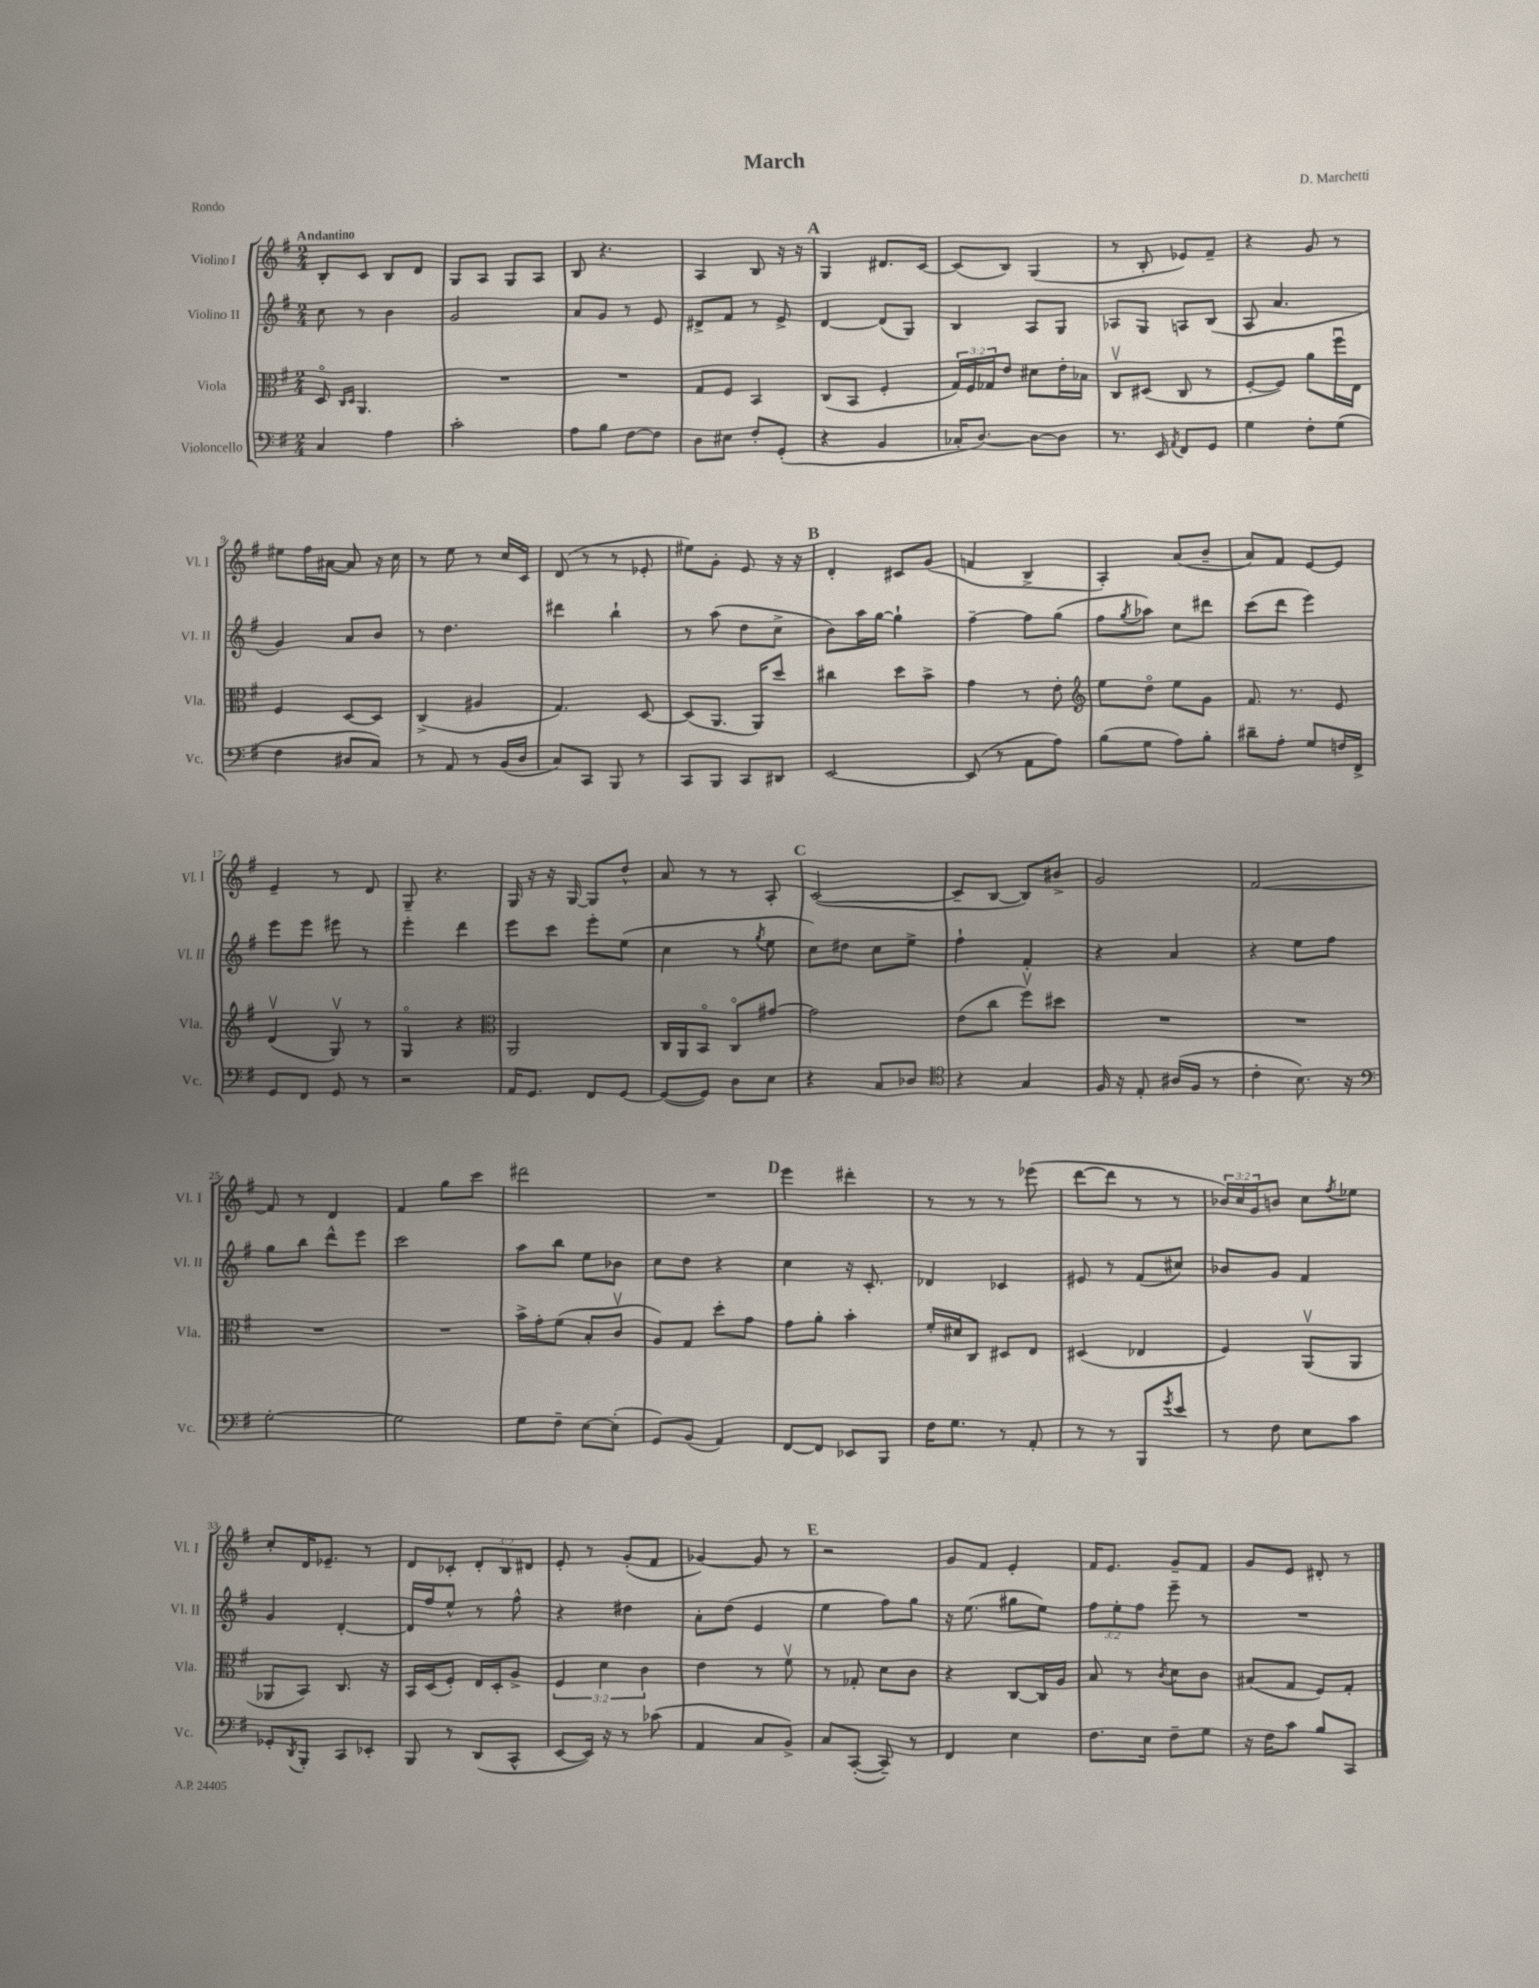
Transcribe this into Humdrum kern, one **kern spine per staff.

**kern	**kern	**kern	**kern
*part4	*part3	*part2	*part1
*staff4	*staff3	*staff2	*staff1
*I"Violoncello	*I"Viola	*I"Violino II	*I"Violino I
*I'Vc.	*I'Vla.	*I'Vl. II	*I'Vl. I
*clefF4	*clefC3	*clefG2	*clefG2
*k[f#]	*k[f#]	*k[f#]	*k[f#]
*M2/4	*M2/4	*M2/4	*M2/4
=1	=1	=1	=1
!	!	!	!LO:TX:a:B:t=Andantino
4C/	8D/	8cc\	8B'/L
.	16qqC/LL	.	.
.	16qqD/JJ	.	.
.	4.AA/	8r	8c/J
4A\	.	4b\	8B/L
.	.	.	8d/J
=2	=2	=2	=2
2c'\	2r	2g/	8G/L
.	.	.	8A/J
.	.	.	8G/L
.	.	.	8A/J
=3	=3	=3	=3
8A\L	2r	8a/L	8B/
8B\J	.	8g/J	4.r
[8F#\L	.	8r	.
8F#\J]	.	8e/	.
=4	=4	=4	=4
8D\L	8G/L	8d#X^/L	4A/
8E#X\J	8F#/J	8f#/J	.
8F#'/L	4BB/	8r	8B/
(8GG'/J	.	8e^/	16r
.	.	.	16r
!!LO:REH:place=s1:t=A
=5	=5	=5	=5
4r	(8C/L	[4d/	4G/
.	8BB/J	.	.
4BB/	4F#'/	(8d/L]	8.d#X/L
.	.	8G/J)	.
.	.	.	[16c/Jk
=6	=6	=6	=6
16C-X'/KL	24G/LL)	4B/	(8c/L]
.	24F#/	.	.
[8.D/J)	.	.	.
.	24G-X/J	.	.
.	8e/J	.	8B/J)
8D\L_	8d#X\L	8A/L	(4G/
8D\J]	16e'\L	8G/J	.
.	16B-X\JJ	.	.
=7	=7	=7	=7
8.r	8Cv/L	8A-X/L	8r
.	(8D#X/J	8G/J	8B'/
16EE/	.	.	.
8qAA/	.	.	.
8FF#/L	8C/	8An/L	8e-X/L)
8GG/J	8r	(8B/J	8f#~/J
=8	=8	=8	=8
4G\	[8F#'/L	8A/	4r
.	8F#/J])	4.a/	.
8F#'\L	8a\L	.	8g/
(8G\J	16ff#u\L	.	8r
.	16E\JJ	.	.
!!LO:LB:g=z
=9	=9	=9	=9
4F#\	4F#/	4g/)	8ee#X\L
.	.	.	16ff#\L
.	.	.	[16a#X\JJ
8D#X/L	[8D/L	8a/L	8a#/]
8C/J)	8D/J]	8b/J	16r
.	.	.	16cc\
=10	=10	=10	=10
8r	(4C^/	8r	8r
8AA/	.	4.dd\	8ee\
8r	4A#X/	.	8r
(16BB/LL	.	.	16cc/LL
16D/JJ	.	.	16c/JJ
=11	=11	=11	=11
8C/L)	4.G/)	4ddd#X\	(8d/
8CC/J	.	.	8r
8BBB/	.	4bb`\	8r
8r	[8D/	.	8e-X'/
=12	=12	=12	=12
8CC/L	(8D/L]	8r	8ee#X\L)
8BBB/J	8.AA/J	(8aa\	8g'\J
8CC/L	.	8dd\L	8e/
.	16AA/KL)	.	.
8DD#X/J	8dd/J	8cc^\J	16r
.	.	.	16r
!!LO:REH:place=s1:t=B
=13	=13	=13	=13
[2EE/	4cc#X\	8b\L)	4d'/
.	.	16aa\L	.
.	.	[16gg\JJ	.
.	8dd\L	4gg`\]	8c#X/L
.	8b^\J	.	(8g/J
=14	=14	=14	=14
(8EE/]	4g\	[4ff#~\	4fn/
8r	.	.	.
8AA\L	8r	8ff#\L]	4B^/
8A\J)	8e'\	(8gg\J	.
=15	=15	=15	=15
*	*clefG2	*	*
(8B\L	8ee\L	8ff#\L	4A'/)
.	.	8qgg/	.
8G\J	8dd\J	8aa-X\J)	.
8A\L)	8ee\L	8cc\L	(8a/L
8B'\J	8g\J	8ddd#X\J	8b~/J
=16	=16	=16	=16
8d#X~\L	8.f#/	(8ccc\L	8a/L)
8A'\J	.	8ddd\J	8f#/J
.	8.r	.	.
8G/L	.	4eee\)	[8e/L
16Fn/L	8e/	.	8e/J]
16FF#^/JJ	.	.	.
!!LO:LB:g=z
=17	=17	=17	=17
8GG/L	(4dv/	8eee\L	4e~/
8FF#/J	.	8eee\J	.
8GG/	8Gv/)	8eee#X\	8r
8r	8r	8r	8d/
=18	=18	=18	=18
2r	4G/	4eee'\	8G~/
.	.	.	4.r
.	4r	4ddd\	.
=19	=19	=19	=19
*	*clefC3	*	*
16AA/KL	2AA/	8eee\L	16G/
8.GG/J	.	.	16r
.	.	8ccc\J	16r
.	.	.	[16G/
8FF#/L	.	8eee'\L	8G/L]
[8GG/J	.	(8ee\J	8dd^^/J
=20	=20	=20	=20
(8GG/L_	16C/LL	4cc\	8a/
.	16AA/J	.	.
8GG/J])	8BB/J	.	8r
8D\L	8C/L	8r	8r
.	.	8qgg/	.
8E\J	[8g#X/J	8ee\	8A'/
!!LO:REH:place=s1:t=C
=21	=21	=21	=21
4r	2g#\]	8cc\L)	([2c/
.	.	8dd#X\J	.
8C/L	.	8cc\L	.
8D-X/J	.	8ee^\J	.
=22	=22	=22	=22
*clefC4	*	*	*
4r	(8e\L	4ff#`\	8c~/L]
.	8cc\J	.	[8B/J
4G/	8ff#v\L)	4f#'/	8B/L])
.	8dd#X\J	.	8b#X^/J
=23	=23	=23	=23
16F#/	2r	4r	2g/
16r	.	.	.
8E'/	.	.	.
(16A#X/LL	.	4a/	.
16F#/JJ	.	.	.
8r	.	.	.
=24	=24	=24	=24
4c'\	2r	4r	[2f#/
8.B\)	.	8ee\L	.
.	.	8ff#\J	.
16r	.	.	.
!!LO:LB:g=z
=25	=25	=25	=25
*clefF4	*	*	*
[2G'\	2r	8gg\L	8f#/]
.	.	8bb\J	8r
.	.	8ddd^^\L	4d/
.	.	8eee\J	.
=26	=26	=26	=26
2G\]	2r	2ccc\	4f#/
.	.	.	8gg\L
.	.	.	8ccc\J
=27	=27	=27	=27
8G\L	16b^\LL	8aa\L	2ddd#X\
.	16g'\J	.	.
8F#~\J	(8f#\J	8bb\J	.
[8E\L	8B'/L	8ee\L	.
(8E'\J]	8cv/J	8b-X\J	.
=28	=28	=28	=28
8GG/L)	8A/L)	8cc\L	2r
(8BB/J	8G/J	8dd\J	.
4AA/)	8dd'\L	4r	.
.	8g\J	.	.
!!LO:REH:place=s1:t=D
=29	=29	=29	=29
[8FF#/L	8g\L	4cc\	4eee\
8FF#/J]	8a'\J	.	.
8EE-X/L	4b'\	16r	4ddd#X'\
.	.	8.c'/	.
8BBB/J	.	.	.
=30	=30	=30	=30
16F#\KL	16f#'/LL	4d-X/	8r
8.G\J	16d#X/J	.	.
.	8C/J	.	8r
8r	8D#X/L	4c-X/	8r
8AA'/	8E/J	.	(8eee-X\
=31	=31	=31	=31
8r	(4D#X/	8e#X/	[8ddd\L
8r	.	8r	8ddd\J]
8BBB/L	4E-X/	(8f#/L	8r
8qg/	.	.	.
8e/J	.	8cc#X/J)	8r
=32	=32	=32	=32
8r	4F#/)	8b-X/L	24b-X/LL)
.	.	.	24cc/
.	.	.	24g/J
8F#\	.	8g/J	8bn/J
8E\L	(8AAv/L	4f#/	8cc\L
.	.	.	8qff#/
8c\J	8AA/J	.	8ee-X\J
!!LO:LB:g=z
=33	=33	=33	=33
8GG-X'/L	8AA-X/L	4g/	8cc'/L
8qDD/	.	.	.
8BBB'/J	8BB/J)	.	16d/K
.	.	.	8.e-X~/J
8CC/L	8.C/	[4d'/	.
8EE-X'/J	.	.	8r
.	16r	.	.
=34	=34	=34	=34
8BBB/	16BB/LL	16d/LL]	8d/L
.	(16D/J	16ff#/J	.
8r	8F#'/J)	8ee^^/J	8c-X'/J
(8DD/L	16E/LL	8r	12d'/L
.	16D'/J	.	.
.	.	.	12B/
8CC^^/J	8A^/J	8ff#^^\	.
.	.	.	12d#X/J
=35	=35	=35	=35
[8EE/L	6F#/	4r	8e'/
16EE/Jk])	.	.	8r
.	6d\	.	.
16r	.	.	.
8r	.	4dd#X\	(8g'/L
.	6c\	.	.
(8c-X\	.	.	8f#/J
=36	=36	=36	=36
4AA/	4e\	8a'\L	[4g-X/)
.	.	(8dd\J	.
8C/L	8r	4e/	8g-/]
8BB^/J)	8f#v\	.	8r
!!LO:REH:place=s1:t=E
=37	=37	=37	=37
8C/L	8r	4ee\	2r
([8CC'/J	8G-X'/	.	.
8CC~/])	8d\L	8ff#\L)	.
8r	8c\J	8gg\J	.
=38	=38	=38	=38
4FF#/	4r	16r	8g/L
.	.	(8.ee\	.
.	.	.	8f#/J
4E\	[8C/L	8gg#X\L	4e'/
.	16C/L]	8ee\J)	.
.	16A/JJ	.	.
=39	=39	=39	=39
8.F#\L	8B/	12ff#\L	16f#/KL
.	.	.	8.e/J
.	.	12ee'\	.
.	8r	.	.
.	.	12ff#\J	.
16E\Jk	.	.	.
.	8qc/	.	.
8F#~\L	8d\L	8eee~\	8g~/L
8G\J	8c\J	8r	8f#/J
=40	=40	=40	=40
16r	(8B#X/L	2r	8g/L
16F#\KL	.	.	.
8c\J	8G/J	.	8e/J
8B/L	8F#/L)	.	8d#X'/
8CC/J	8G'/J	.	8r
==	==	==	==
*-	*-	*-	*-
